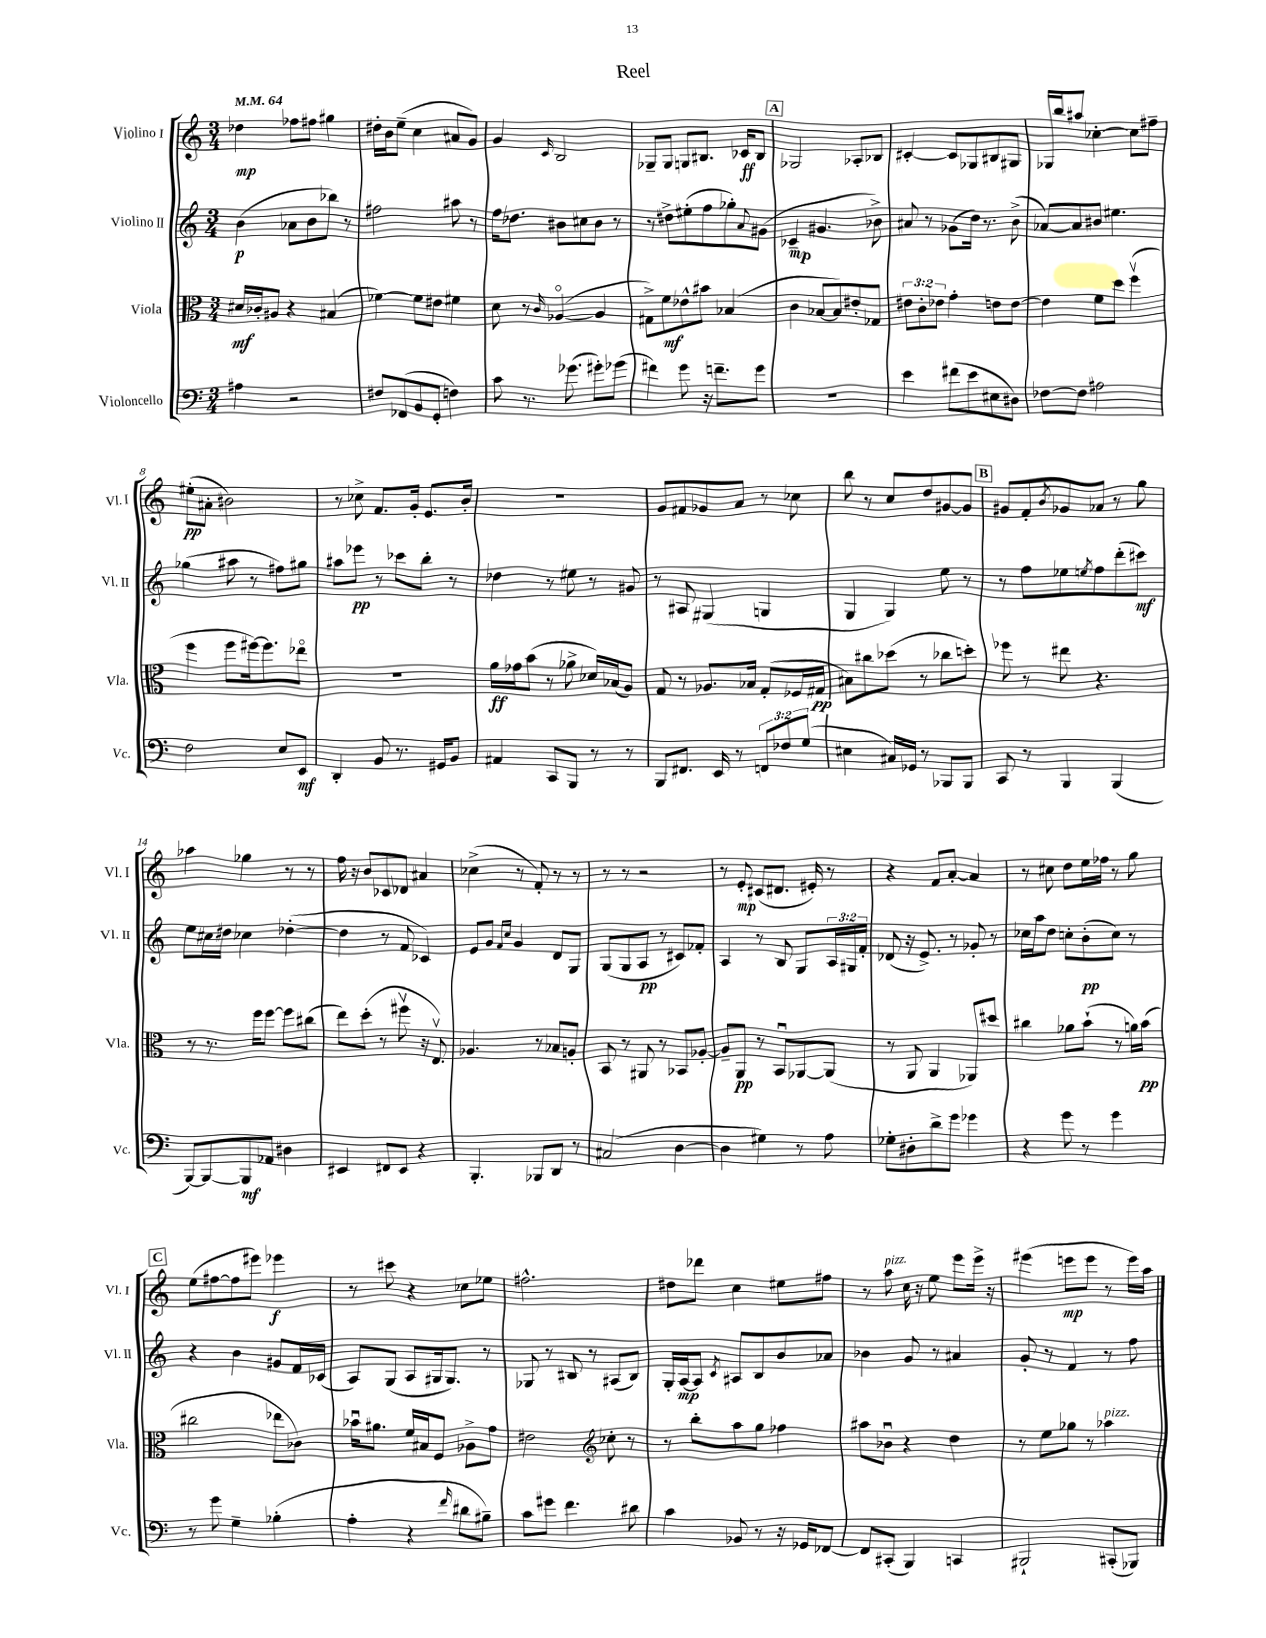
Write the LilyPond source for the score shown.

\header { title = "Reel" }
<<
\new StaffGroup <<
\new Staff = "s0" \with { instrumentName = "Violino I" shortInstrumentName = "Vl. I" } {
    \clef treble \key c \major \numericTimeSignature \time 3/4 \tempo 4 = 64
    des''4\mp fes''8 fis''8 gis''4 |
    dis''16-. b'16 e''8--( c''4 ais'8 g'8) |
    g'4 \grace { c'16 } b2 |
    ges8-- ges8 g8 bis8. ces'16\ff bis8 |
    \mark \markup { \box "A" } ges2 aes8-. bes8 |
    cis'4~-. cis'8 ges8 bis8 gis8 |
    ges16 b''16 ais''8 ces''4~-. ces''8 fis''8-- |
    eis''8-.\pp( ais'8-. bis'2) |
    r8 ces''8-> f'8. g'16-. e'8. b'16-. |
    R2. |
    g'8 fis'8 ges'8 a'8 r8 ces''8 |
    b''8 r8 c''8 d''8 gis'8~ gis'8 |
    \mark \markup { \box "B" } gis'8 f'8-. \acciaccatura { b'8 } ges'8 aes'8 r8 g''8 |
    aes''4 ges''4 r8 r8 |
    f''16 r16 b'8 ces'8 des'8 ais'4 |
    ces''4->( r8 f'8-.) r8 r8 |
    r8 r8 r2 |
    r8 e'8-.\mp cis'8( dis'8. eis'16-.) r8 |
    r4 f'8 a'8~-. a'4 |
    r8 cis''8 d''8 e''16 fes''16 r8 g''8 |
    \mark \markup { \box "C" } e''8( fis''8~ fis''8 eis'''8) ees'''4\f |
    r8 cis'''8 r4 ces''8 ees''8 |
    fis''2.-^ |
    dis''8 des'''8 c''4 eis''8 fis''8 |
    r8 a''8^\markup { \italic "pizz." } c''16 r16 e''8 e'''8 e'''16-> r16 |
    eis'''4( e'''8\mp e'''8 r8 e'''16) a''16 \bar "|." |
}
\new Staff = "s1" \with { instrumentName = "Violino II" shortInstrumentName = "Vl. II" } {
    \clef treble \key c \major \numericTimeSignature \time 3/4 \override Staff.TupletNumber.text = #tuplet-number::calc-fraction-text
    b'4\p( aes'8 b'8 bes''8) r8 |
    fis''2 ais''8 r8 |
    f''16 des''8. bis'8 cis''8 bis'8 r8 |
    r8 dis''8-> eis''8-.( f''8 ges''8-.) \appoggiatura { a'8 } gis'8( |
    \mark \markup { \box "A" } ces'4--\mp gis'4. bes'8->) |
    ais'8 r8 ges'8( d''16) r8. b'8->( |
    aes'8~) aes'8 bis'8 eis''4. |
    ges''4( ais''8 r8 fis''8) gis''8 |
    ais''8 ees'''8\pp r8 ces'''8 b''8-. r8 |
    des''4 r8 eis''8 r8 gis'8 |
    r8 ais8 gis4( g4 |
    g4 g4) e''8 r8 |
    \mark \markup { \box "B" } r8 f''8 ees''8 \acciaccatura { e''8 } f''8 d'''8-.( cis'''8\mf) |
    e''8 cis''16 dis''16 ces''4 des''4~-.( |
    des''4 r8 f'8 ces'4) |
    e'8 g'8 \grace { f'16 c''16 } g'4 d'8 g8 |
    g8( g8 a8\pp r8 cis'8) fes'8-. |
    a4 r8 b8 g8 \tuplet 3/2 { a16 gis16 f'16-. } |
    des'8( r16 e'8.->) r8 ges'8-. r8 |
    ces''16 a''16 d''8 c''8-. b'8-.\pp( c''8) r8 |
    \mark \markup { \box "C" } r4 b'4 gis'8 f'16 ces'16( |
    a8) g8( a8 gis16 gis8.) r8 |
    ges8 r8 bis8 r8 ais8( bis8) |
    g16-. a16~\mp a8 \acciaccatura { c'8 } ais8 b8 b'8 aes'8 |
    bes'4 g'8 r8 ais'4 |
    g'8-. r8 f'4 r8 f''8 \bar "|." |
}
\new Staff = "s2" \with { instrumentName = "Viola" shortInstrumentName = "Vla." } {
    \clef alto \key c \major \numericTimeSignature \time 3/4 \override Staff.TupletNumber.text = #tuplet-number::calc-fraction-text
    dis'16\mf ces'16-. ais8 r4 bis4( |
    fes'4~) fes'8 eis'8 fis'4 |
    d'8 r8 \grace { c'16 } aes4~\flageolet( aes4 |
    gis8->) f'8\mf ees'8-^ bis'8 bes4( |
    \mark \markup { \box "A" } c'4 bes8~ bes8) eis'8-. ges8 |
    \tuplet 3/2 { eis'8 c'8-. ees'8 } g'4-. e'8 e'8~ |
    e'4 f'8 d''8 f''4\upbow( |
    f''4 f''8 fis''16~) fis''8. ees''8\flageolet |
    R2. |
    a'16\ff ges'16 b'8( r8 aes'8-> des'16) bes16( a8) |
    g8 r8 aes8. bes16 g8-.( fes16 gis16\pp |
    bis8) cis''8 des''8( r8 ces''8 d''8-.) |
    \mark \markup { \box "B" } fes''8 r8 eis''8 r4. |
    r8 r8. f''16 f''8~ f''8 cis''8( |
    e''8) d''8-.( r8 fis''8\upbow r16 e8.\upbow) |
    aes4. r8 bes8 a8-. |
    b,8 r8 ais,8 r8 bes,8 aes8~-. |
    aes8-- a,8\pp r8 b,8\downbow aes,8~ aes,8( |
    r8 a,8 a,4 aes,8) dis''8 |
    cis''4 aes'8 b'8-!( r8 a'16) b'16\pp( |
    \mark \markup { \box "C" } cis''2 ees''8 ces'8) |
    bes'16\downbow ais'8. f'16 bis16 f8 aes8-> g'8 |
    eis'2 \clef treble ces''8-. r8 |
    r8 b''8-. a''8 g''8 fes''4 |
    ais''8 bes'8\downbow r4 d''4 |
    r8 e''8 ges''8 r8 aes''4^\markup { \italic "pizz." } \bar "|." |
}
\new Staff = "s3" \with { instrumentName = "Violoncello" shortInstrumentName = "Vc." } {
    \clef bass \key c \major \numericTimeSignature \time 3/4 \override Staff.TupletNumber.text = #tuplet-number::calc-fraction-text
    ais4 r2 |
    fis8 fes,8( b,8 g,8-. f4) |
    c'8 r8. ges'8.( gis'8-.) ges'8( |
    fis'4) g'8 r16 f'8.-- g'8 |
    \mark \markup { \box "A" } R2. |
    e'4 fis'8( e'8 eis8 dis8) |
    fes8~ fes8 ais2 |
    f2 e8 e,8\mf |
    d,4-. b,8 r8. gis,16 b,8 |
    ais,4 c,8 b,,8 r8 r8 |
    b,,8 fis,8. e,16 r8 \tuplet 3/2 { f,8 fes8 g8( } |
    eis4 cis16) ges,16 r8 bes,,8 bes,,8 |
    \mark \markup { \box "B" } c,8 r8 b,,4 b,,4( |
    b,,8~) b,,8~ b,,8\mf aes,8 dis4 |
    eis,4 fis,8 eis,8 r4 |
    b,,4.-. bes,,8 d,8 r8 |
    cis2( d4~ |
    d4 gis4) r8 a8 |
    ges8-. dis8-. d'8-> g'8 ges'4 |
    r4 g'8 r8 g'4 |
    \mark \markup { \box "C" } r8 g'8 g4-- bes4-.( |
    a4-. r4 \grace { f'16 } dis'8 bis8--) |
    c'8 gis'8 f'4. dis'8 |
    c'4 bes,8 r8 r16 ges,16 fes,8~ |
    fes,8 cis,8-.( b,,4) c,4 |
    bis,,2-! cis,8-.( bes,,8) \bar "|." |
}
>>
>>
